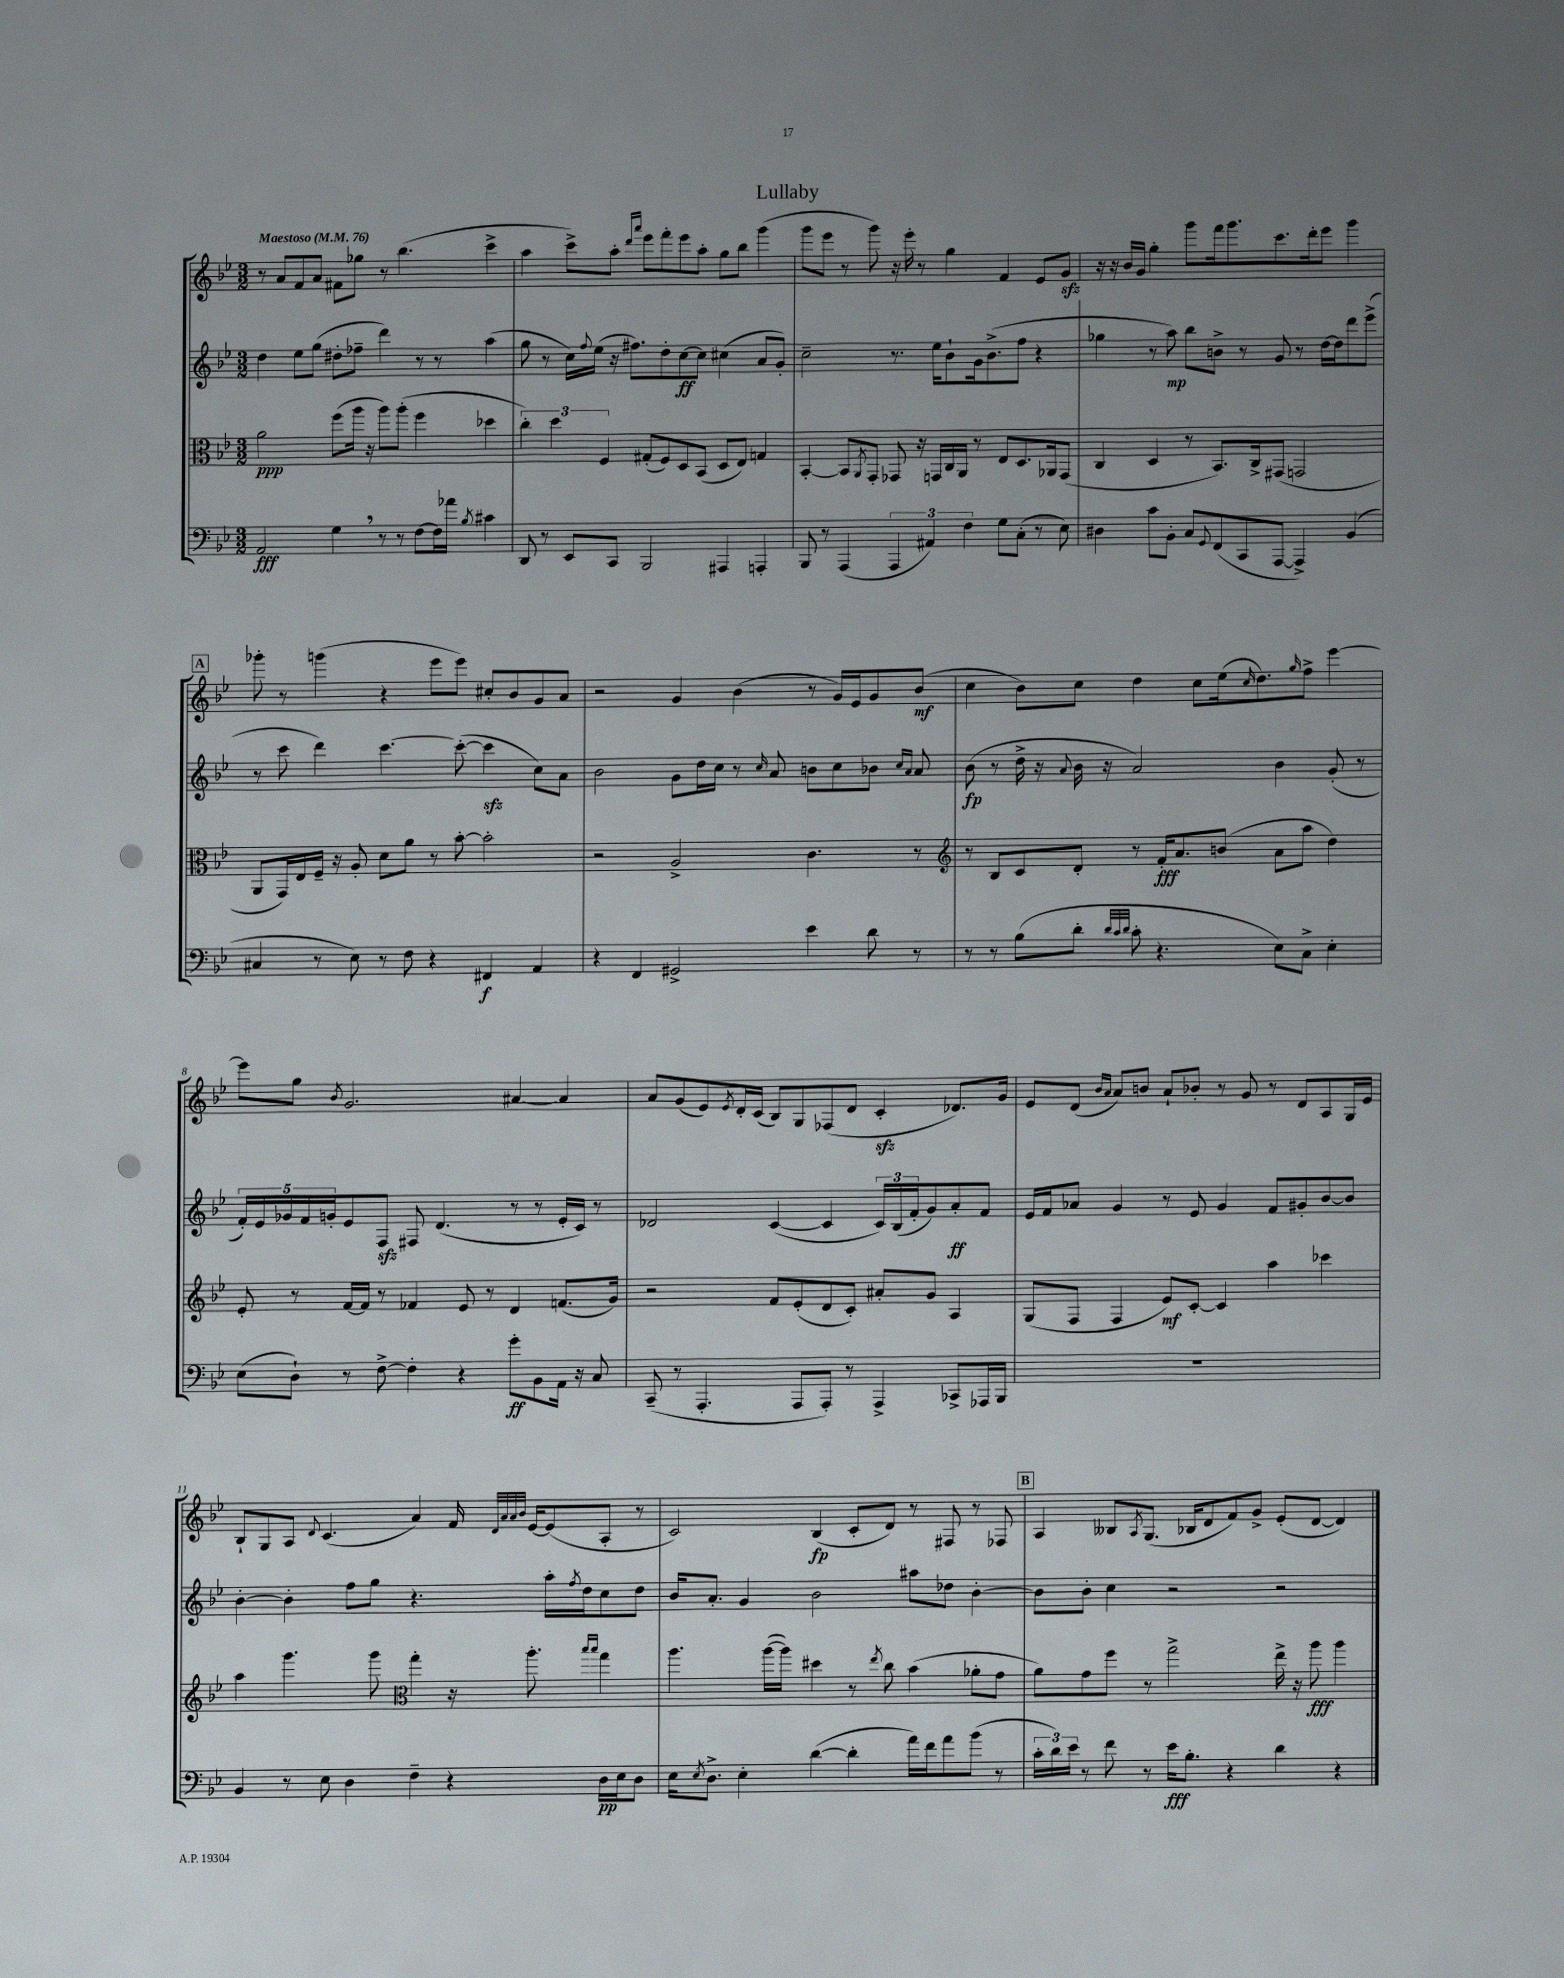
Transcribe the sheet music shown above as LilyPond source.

\header { title = "Lullaby" }
<<
\new StaffGroup <<
\new Staff = "s0" {
    \clef treble \key bes \major \numericTimeSignature \time 3/2 \tempo "Maestoso" 4 = 76
    r8 a'8 f'8 a'8 fis'8 ges''8 r8 bes''4.( c'''4-> |
    a''4 c'''8->) a''8-. \grace { d'''16 a'''16 } ees'''8 f'''8-. ees'''8 a''8-. g''8 bes''8 g'''4( |
    g'''8 ees'''8 r8 g'''8) r16 ees'''16-. r8 g''4 f'4 ees'8 g'8\sfz |
    r16 r16 bes'16 g'16 g''4-. g'''8 f'''16 g'''8. c'''8. d'''16-. ees'''8 g'''4 |
    \mark \markup { \box "A" } ges'''8-. r8 g'''4( r4 ees'''8 ees'''8) cis''8-. bes'8 g'8 a'8 |
    r2 g'4 bes'4( r8 g'16) ees'16 g'8 bes'8\mf( |
    c''4 bes'8) c''8 d''4 c''8 ees''16( \grace { c''16 } d''8.) \grace { g''16 } f''8-> ees'''4~ |
    ees'''8 g''8 \acciaccatura { bes'8 } g'2. ais'4~ ais'4 |
    a'8 g'8( ees'8) \acciaccatura { ees'8 } d'16-. c'16( bes8) g8 fes8( d'8 c'4-.\sfz des'8.) g'16 |
    ees'8 d'8( \grace { bes'16 a'16 } a'8) b'8 a'8-! bes'8-. r8 g'8 r8 d'8 a8 g16 ees'16 |
    bes8-! g8 a8 \appoggiatura { d'8 } c'4.( a'4) f'16 \grace { d'32 a'32 a'32 bes'32 } ees'16~ ees'8( a8-. r8 |
    c'2) bes4\fp( c'8-. d'8) r8 fis8 r8 fes8 |
    \mark \markup { \box "B" } a4 beses8 \acciaccatura { a8 } g8.( bes16 d'8 f'8) g'8-> ees'8-.( d'8~ d'4) \bar "|." |
}
\new Staff = "s1" {
    \clef treble \key bes \major \numericTimeSignature \time 3/2
    d''4 ees''8 g''8( dis''8-. fes''8-- d'''4) r8 r8 a''4( |
    g''8 r8 c''16) \appoggiatura { f''8 } ees''16( r16 fis''8.) d''8-. c''8~\ff c''8 cis''4( a'8 g'8-.) |
    c''2-- r8. ees''16 bes'8-! g'16 bes'8.->( f''8 r4 |
    ges''4 r8 a''8\mp) bes''8 b'8-> r8 g'8 r8 d''16~ d''16 d'''8 ees'''8->( |
    \mark \markup { \box "A" } r8 c'''8 d'''4) c'''4.~ c'''8~-.( c'''4\sfz c''8) a'8 |
    bes'2 g'8 d''16 c''16 r8 \grace { c''16 } a'8 b'8 c''8 bes'8 \grace { c''16 a'16 } a'8 |
    bes'8\fp( r8 d''16-> r16 \appoggiatura { a'8 } bes'16 r16 a'2) bes'4 g'8-.( r8 |
    \tuplet 5/4 { f'16-.) ees'16 ges'16 f'16 g'16-. } ees'8 f8\sfz fis8 d'4.( r8 r8 ees'16-. c'16) r8 |
    des'2 c'4~( c'4 \tuplet 3/2 { c'16) bes16( f'16-. } g'8) a'8-.\ff f'8 |
    ees'16 f'16 aes'8 g'4 r8 ees'8 g'4 f'8 gis'8-. bes'8~ bes'8 |
    bes'4~-. bes'4-. f''8 g''8 r4. a''16-. \acciaccatura { f''8 } d''16 c''8 d''8 |
    bes'16 a'8.-. g'4 bes'2 ais''8 des''8 bes'4~-. |
    \mark \markup { \box "B" } bes'8 bes'8-. c''4 r2 r2 \bar "|." |
}
\new Staff = "s2" {
    \clef alto \key bes \major \numericTimeSignature \time 3/2
    a'2\ppp f''8( a''16 r16 a''8) a''8-.( f''4 des''4 |
    \tuplet 3/2 { c''4-.) d''4 f4 } gis8-.( f8) d8 bes,8( d8 ees8) g4 |
    bes,4~-. bes,8 \acciaccatura { a,8 } g,8-. ges,8 r16 g,16 c16 a,16 r8 ees8 d8. aes,16 g,8( |
    c4 d4 r8 bes,8.) c16-> gis,8( g,2 |
    \mark \markup { \box "A" } a,8 g,16) ees16 f16-- r16 a8-. d'8 a'8 r8 bes'8~-. bes'2-. |
    r2 a2-> c'4. r8 |
    \clef treble r8 bes8 c'8 d'8-. r8 f'16-.\fff a'8. b'8( a'8 a''8 d''4) |
    ees'8-. r8 f'16~ f'16 r8 fes'4 ees'8 r8 d'4 f'8.( g'16) |
    r2 f'8 ees'8-.( d'8 c'8-.) ais'8-. g'8 a4 |
    g8( f8 f4 ees'8\mf) c'8~-. c'4 a''4 ces'''4 |
    a''4 g'''4. g'''8 \clef alto g''4-. r16 a''8.-. \grace { bes''16 bes''16 } g''4 |
    a''4. a''16~( a''16) dis''4 r8 \acciaccatura { ees''8 } c''8 bes'4( aes'8-. g'8 |
    \mark \markup { \box "B" } a'8) g'8 f''8 r8 g''2-> ees''16-> r16 a''8\fff a''4 \bar "|." |
}
\new Staff = "s3" {
    \clef bass \key bes \major \numericTimeSignature \time 3/2
    a,2\fff g4 \breathe r8 r8 f8~ f16 aes'16 \acciaccatura { bes8 } cis'4 |
    d,8 r8 ees,8 c,8 bes,,2 ais,,4 a,,4-. |
    bes,,8 r8 a,,4( \tuplet 3/2 { a,,4 ais,4) f4 } g8 c8-.( r8 ees8) |
    dis4 c'8 bes,8-. c8 \appoggiatura { g,8 } f,8( c,8 a,,8~ a,,4->) bes,4( |
    \mark \markup { \box "A" } cis4 r8 ees8) r8 f8 r4 fis,4\f a,4 |
    r4 f,4 gis,2-> ees'4 d'8 r8 |
    r8 r8 bes8( d'8-. \grace { d'32 c'32 d'32 } c'8-. r4. ees8) c8-> ees4-. |
    ees8( d8-!) r8 f8~-> f4-. r4 g'8-.\ff bes,8 a,16 r16 c8 |
    c,8--( r8 a,,4.-. a,,8 a,,8-.) r8 a,,4-> ces,8-> aes,,16 bes,,16 |
    R1. |
    bes,4 r8 ees8 d4 f4-- r4 d16\pp ees16 d8 |
    ees16 \acciaccatura { ees8 } d8.-> ees4-. d'4~( d'4-. a'16) f'16 a'8 bes'8( r8 |
    \mark \markup { \box "B" } \tuplet 3/2 { c'16-. d'16) ees'16 } r8 f'8 r8 ees'16\fff bes8.-. r4 d'4 r4 \bar "|." |
}
>>
>>
